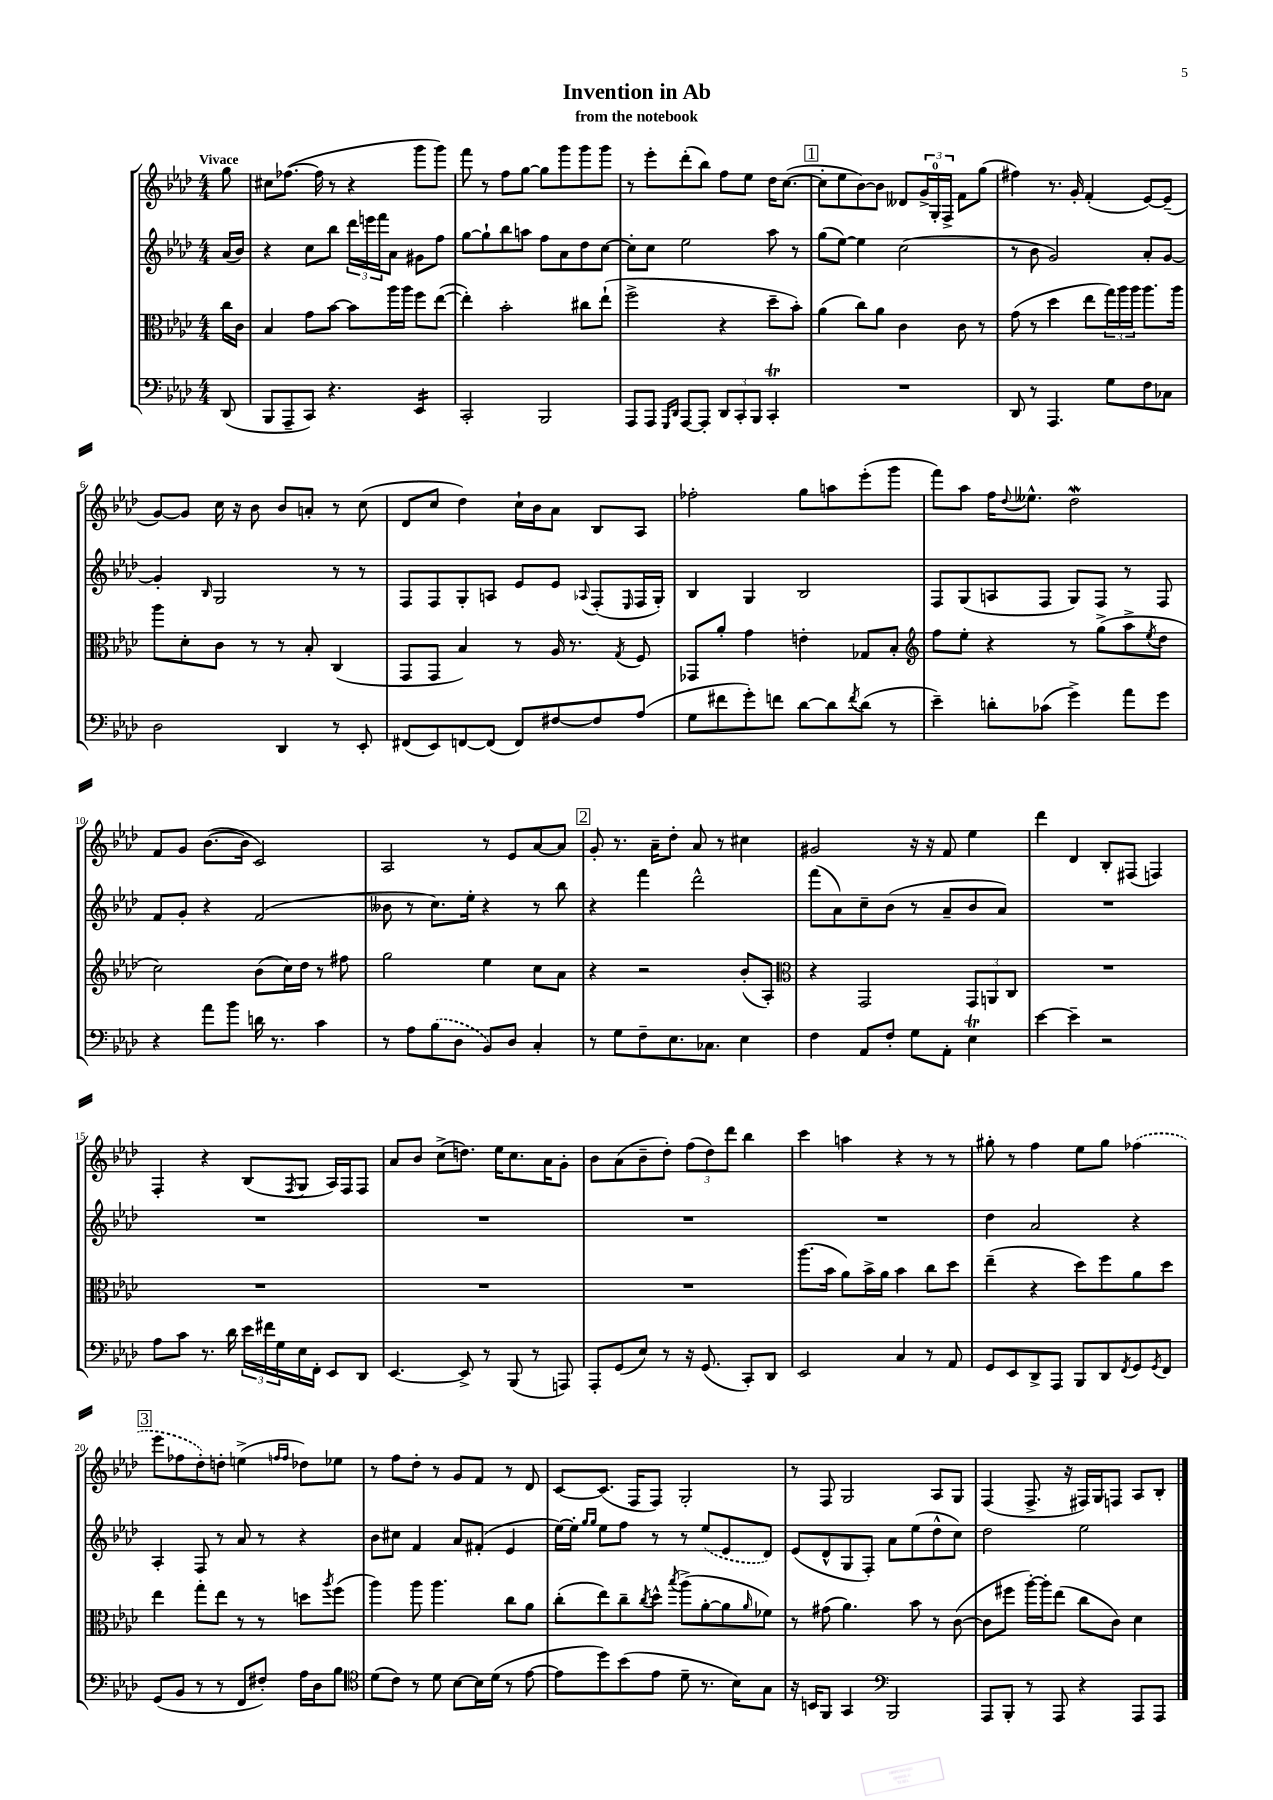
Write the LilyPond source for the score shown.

\header { title = "Invention in Ab" subtitle = "from the notebook" }
<<
\new StaffGroup <<
\new Staff = "s0" {
    \clef treble \key aes \major \numericTimeSignature \time 4/4 \partial 8 \tempo "Vivace"
    g''8 |
    cis''8 fes''8.~( fes''16 r8 r4 g'''8 g'''8) |
    f'''8 r8 f''8 g''8~ g''8 g'''8 g'''8 g'''8 |
    r8 ees'''8-. des'''8-.( bes''8) f''8 ees''8 des''16 c''8.~( |
    \mark \markup { \box "1" } c''8-. ees''8 bes'8~) bes'8 deses'8 \tuplet 3/2 { g'16-> g16-0-. f16-> } f'8 g''8( |
    fis''4) r8. g'16-. f'4-.( ees'8~) ees'8--( |
    g'8~) g'8 c''16 r16 bes'8 bes'8 a'8-. r8 c''8( |
    des'8 c''8 des''4) c''16-! bes'16 aes'8 bes8 aes8 |
    fes''2-. g''8 a''8 ees'''8-.( g'''8 |
    f'''8) aes''8 f''16 \appoggiatura { des''8 } eeses''8.-^ des''2\mordent |
    f'8 g'8 bes'8.~( bes'16 c'2) |
    aes2 r8 ees'8 aes'8~ aes'8 |
    \mark \markup { \box "2" } g'8-. r8. aes'16-- des''8-. aes'8 r8 cis''4 |
    gis'2 r16 r16 f'8 ees''4 |
    des'''4 des'4 bes8-. fis8( f4) |
    f4-. r4 bes8( \acciaccatura { f8 } g8 aes16) f16 f8 |
    aes'8 bes'8 c''8->( d''8.) ees''16 c''8. aes'16 g'8-. |
    bes'8 aes'8( bes'8-- des''8-.) \tuplet 3/2 { f''8( des''8) des'''8 } bes''4 |
    c'''4 a''4 r4 r8 r8 |
    gis''8-. r8 f''4 ees''8 gis''8 \once \slurDashed fes''4( |
    \mark \markup { \box "3" } ees'''8 fes''8 des''8-.) d''8-. e''4->( \grace { f''16 f''16 } des''8) ees''8 |
    r8 f''8 des''8-. r8 g'8 f'8 r8 des'8 |
    c'8~ c'8.( f16 f8) g2-. |
    r8 f8 g2 aes8 g8 |
    f4( f8.-> r16 fis16) g16 f8 aes8 bes8-. \bar "|." |
}
\new Staff = "s1" {
    \clef treble \key aes \major \numericTimeSignature \time 4/4 \partial 8
    aes'16( bes'16) |
    r4 c''8 bes''8 \tuplet 3/2 { des'''16 e'''16 f'''16 } aes'8 gis'8 f''8 |
    g''8~ g''8-! bes''8 a''8 f''8 aes'8 des''8 c''8~ |
    c''8-. c''8 ees''2 aes''8 r8 |
    \mark \markup { \box "1" } g''8( ees''8~) ees''4 c''2( |
    r8 bes'8 g'2) aes'8-. g'8~ |
    g'4-. \grace { bes16 } g2 r8 r8 |
    f8 f8 g8-. a8 ees'8 ees'8 \appoggiatura { aes8 } f8-.( \grace { ees16 } f16 g16-.) |
    bes4 g4 bes2 |
    f8 g8( a8 f8 g8) f8 r8 f8 |
    f'8 g'8-. r4 f'2( |
    beses'8 r8 c''8.) ees''16-. r4 r8 bes''8 |
    \mark \markup { \box "2" } r4 f'''4 des'''2-^ |
    f'''8( aes'8) c''8-- bes'8( r8 aes'8-- bes'8 aes'8) |
    R1 |
    R1 |
    R1 |
    R1 |
    R1 |
    des''4 aes'2 r4 |
    \mark \markup { \box "3" } aes4-. f8 r8 aes'8 r8 r4 |
    bes'8 cis''8 f'4 aes'8 fis'8-.( ees'4 |
    ees''16~) ees''16-. \grace { g''16 g''16 } ees''8 f''8 r8 r8 \once \slurDashed ees''8( ees'8 des'8) |
    ees'8( des'8-^ g8 f8-.) aes'8 ees''8( des''8-^ c''8) |
    des''2 ees''2 \bar "|." |
}
\new Staff = "s2" {
    \clef alto \key aes \major \numericTimeSignature \time 4/4 \partial 8
    c''16 c'16 |
    bes4 g'8 bes'8~ bes'8 aes''16 aes''16 f''8 ees''8~( |
    ees''4-.) bes'2-. cis''8 ees''8-!( |
    f''2-> r4 des''8-- bes'8-.) |
    \mark \markup { \box "1" } aes'4( c''8) aes'8 c'4 c'8 r8 |
    g'8( r8 des''4 ees''8 \tuplet 3/2 { g''16) aes''16 aes''16 } aes''8. aes''16 |
    aes''8 des'8-. c'8 r8 r8 bes8-. c4( |
    g,8 g,8 bes4) r8 aes16 r8. \acciaccatura { g8 } f8 |
    ges,8 aes'8-. g'4 e'4-. ges8 bes8-. |
    \clef treble f''8 ees''8-. r4 r8 g''8->( aes''8-> \acciaccatura { ees''8 } des''8 |
    c''2) bes'8( c''16) des''16 r8 fis''8 |
    g''2 ees''4 c''8 aes'8 |
    \mark \markup { \box "2" } r4 r2 bes'8-.( aes8-.) |
    \clef alto r4 g,2 \tuplet 3/2 { g,8 a,8 c8 } |
    R1 |
    R1 |
    R1 |
    R1 |
    aes''8.( bes'16 aes'8) bes'16-> aes'16 bes'4 c''8 des''8 |
    ees''4--( r4 des''8) f''8 aes'8 des''8 |
    \mark \markup { \box "3" } ees''4 g''8-. ees''8 r8 r8 d''8 \acciaccatura { aes''8 } f''8( |
    aes''4) aes''8 aes''4. c''8 aes'8 |
    c''8-.( ees''8) c''8-- \acciaccatura { c''8 } des''8-^ \acciaccatura { bes''8 } aes''8->( aes'8~-. aes'8 \grace { aes'16 } fes'8) |
    r8 gis'8( aes'4.) bes'8 r8 c'8~( |
    c'8 fis''8 aes''16~-.) aes''16-. ees''8( c''8 c'8) des'4 \bar "|." |
}
\new Staff = "s3" {
    \clef bass \key aes \major \numericTimeSignature \time 4/4 \partial 8
    des,8( |
    bes,,8 aes,,8-- c,8) r4. ees,4:16 |
    c,2-. bes,,2 |
    aes,,8 aes,,8 \grace { g,,16 des,16 } aes,,8~ aes,,8-. \tuplet 3/2 { des,8 c,8-. bes,,8 } c,4-.\trill |
    \mark \markup { \box "1" } R1 |
    des,8 r8 aes,,4. g8 f8 ces8 |
    des2 des,4 r8 ees,8-. |
    fis,8( ees,8) f,8~ f,8( f,8) fis8~ fis8 aes8( |
    g8 fis'8 g'8-.) f'8 des'8~ des'8 \acciaccatura { f'8 } des'8( r8 |
    ees'4--) d'8-. ces'8( g'4->) aes'8 g'8 |
    r4 aes'8 bes'8 d'16 r8. c'4 |
    r8 aes8 \once \slurDashed bes8( des8 bes,8) des8 c4-. |
    \mark \markup { \box "2" } r8 g8 f8-- ees8. ces8. ees4 |
    f4 aes,8 f8-. g8 aes,8-. ees4\trill |
    ees'4~ ees'4-- r2 |
    aes8 c'8 r8. des'16 \tuplet 3/2 { ees'16 fis'16 g16 } ees16 f,16-. ees,8 des,8 |
    ees,4.~ ees,8-> r8 bes,,8( r8 a,,8) |
    aes,,8-. g,8( ees8) r8 r16 g,8.( c,8-.) des,8 |
    ees,2 c4 r8 aes,8 |
    g,8 ees,8 des,8-> aes,,8 bes,,8 des,8 \acciaccatura { f,8 } g,8 \acciaccatura { g,8 } f,8 |
    \mark \markup { \box "3" } g,8( bes,8 r8 r8 f,8 fis8-.) aes16 des16 bes8 |
    \clef tenor des'8( c'8) r8 des'8 bes8~ bes16 des'16( r8 ees'8~ |
    ees'8 des''8) bes'8( ees'8 des'8-- r8. bes16) g8 |
    r16 b,16 f,8 g,4 \clef bass bes,,2 |
    aes,,8 bes,,8-. r8 aes,,8 r4 aes,,8 aes,,8 \bar "|." |
}
>>
>>
